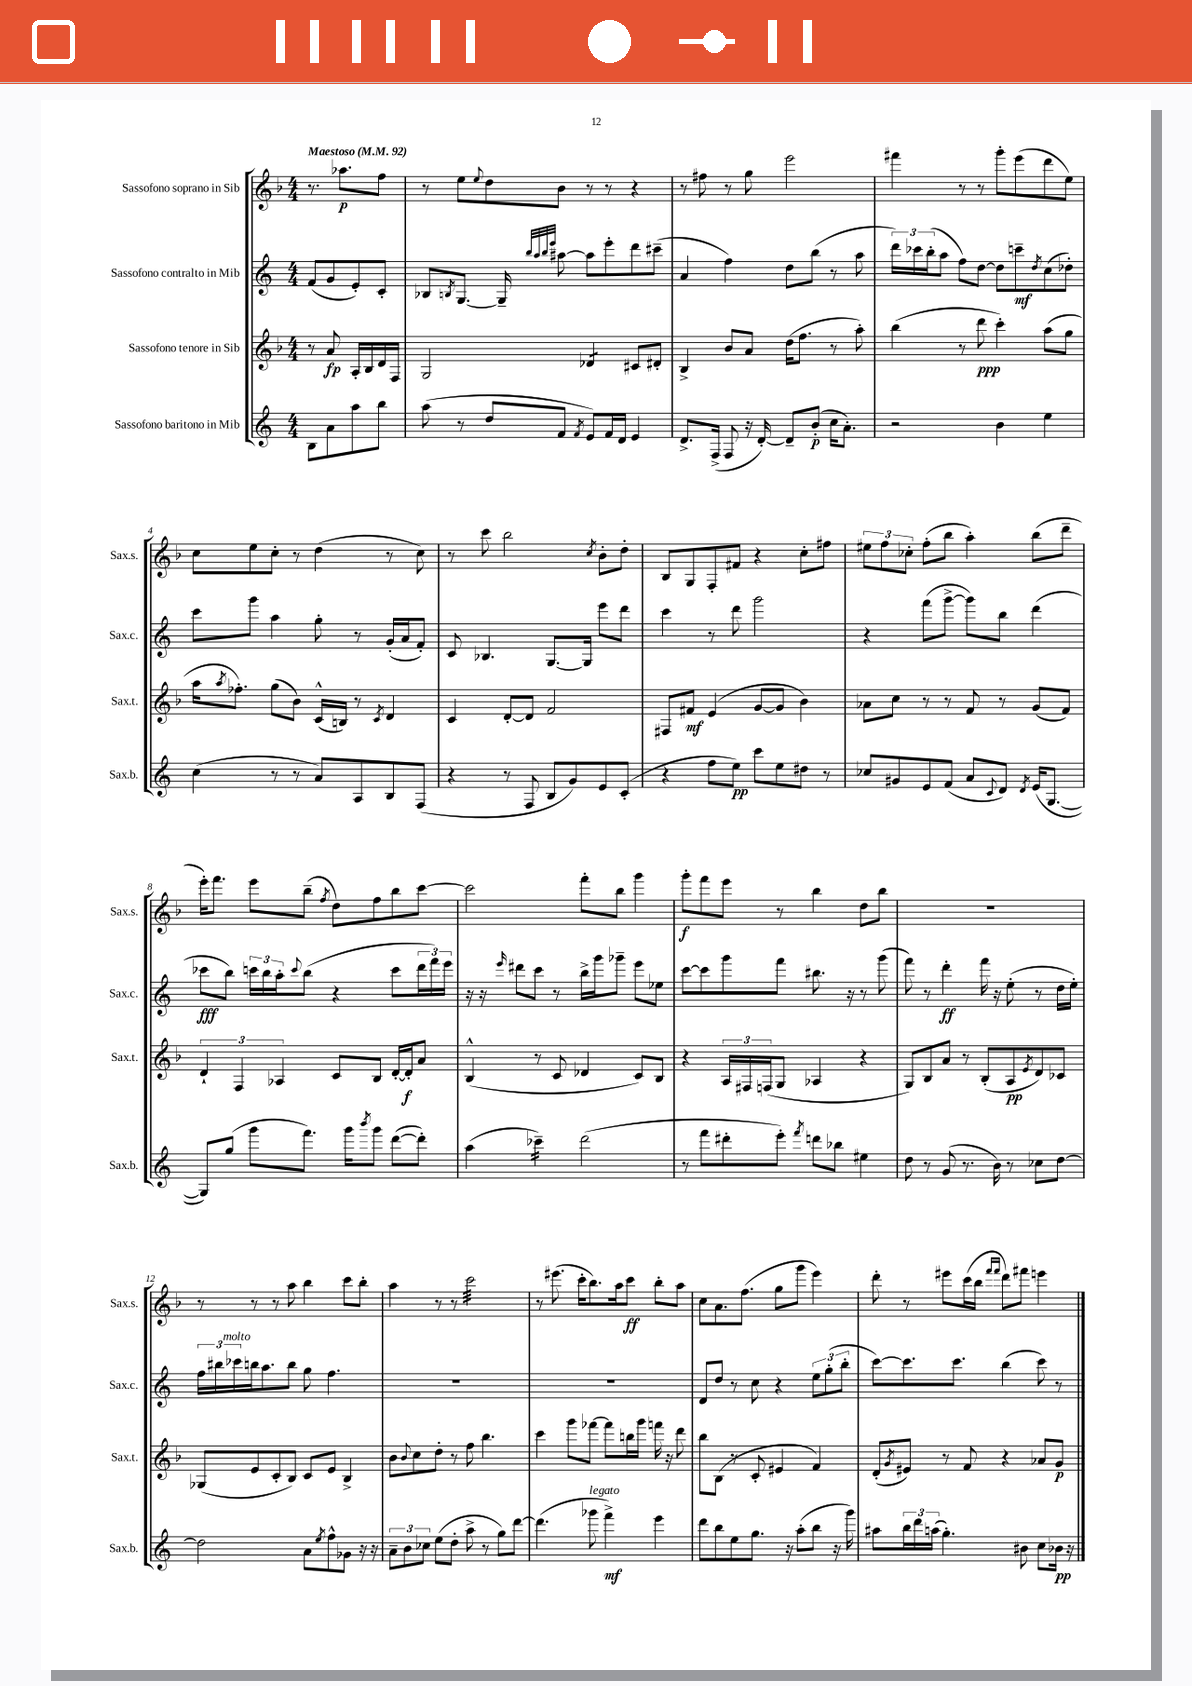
<<
\new StaffGroup <<
\new Staff = "s0" \with { instrumentName = "Sassofono soprano in Sib" shortInstrumentName = "Sax.s." } {
    \clef treble \key f \major \numericTimeSignature \time 4/4 \partial 2 \tempo "Maestoso" 4 = 92
    r8. aes''8.\p f''8 |
    r8 e''8 \appoggiatura { e''8 } d''8 bes'8 r8 r8 r4 |
    r8 fis''8 r8 g''8 e'''2 |
    fis'''4 r8 r8 g'''8-. e'''8( d'''8 e''8) |
    c''8 e''8 c''8-. r8 d''4( r8 c''8) |
    r8 c'''8 bes''2 \acciaccatura { c''8 } bes'8-. d''8-. |
    bes8 g8 f8-. fis'8 r4 c''8-. fis''8 |
    \tuplet 3/2 { eis''8 f''8 ces''8-. } f''8-.( bes''8 a''4-.) bes''8( d'''8-- |
    e'''16-.) f'''8. e'''8 bes''8--( \acciaccatura { f''8 } d''8) f''8 bes''8 c'''8~ |
    c'''2 f'''8-. bes''8 g'''4 |
    g'''8-.\f f'''8 e'''8 r8 bes''4 d''8 bes''8 |
    R1 |
    r8 r8 r8 a''8 bes''4 c'''8 bes''8-. |
    a''4 r8 r8 c'''2:32 |
    r8 eis'''8.( c'''16-. bes''8.) a''16 c'''8\ff bes''8-. a''8 |
    c''8 a'8. f''8.( g''8 g'''8 e'''4) |
    d'''8-. r8 eis'''8 c'''16( bes''16 \grace { f'''16 f'''16 } d'''8) fis'''8 e'''4 \bar "|." |
}
\new Staff = "s1" \with { instrumentName = "Sassofono contralto in Mib" shortInstrumentName = "Sax.c." } {
    \clef treble \key c \major \numericTimeSignature \time 4/4 \partial 2
    f'8( g'8 e'8-.) c'8-. |
    bes8 \acciaccatura { b8 } g8.~ g16-- \grace { b''32 a''32 b''32 e'''32 } ais''8~ ais''8 e'''8-. d'''8 cis'''8--( |
    a'4 f''4) d''8 b''8( r8 a''8 |
    \tuplet 3/2 { d'''16) ces'''16 b''16-.( } a''8 f''8) d''8~ d''8 c'''8--\mf \acciaccatura { d''8 } c''8( des''8-.) |
    c'''8 g'''8 a''4 g''8-. r8 g'16-.( a'16 f'8-.) |
    c'8 bes4. g8.~ g16 e'''8 d'''8 |
    c'''4 r8 d'''8 g'''2 |
    r4 f'''8( g'''8~-> g'''8) b''8 d'''4( |
    ces'''8\fff b''8) \tuplet 3/2 { c'''16 b''16 a''16-. } \appoggiatura { c'''8 } b''8( r4 c'''8 \tuplet 3/2 { d'''16 f'''16) e'''16 } |
    r16 r16 \grace { e'''16 } dis'''8 c'''8 r8 b''16-> g'''16 ges'''8-- e'''8 ees''8 |
    c'''8~ c'''8 g'''8 f'''8 bis''8. r16 r8 g'''8( |
    f'''8) r8 d'''4-.\ff f'''16 r16 e''8-.( r8 d''16 e''16-.) |
    \tuplet 3/2 { f''16 bis''16 ces'''16^\markup { \italic "molto" } } b''16 a''8. b''8 g''8 f''4. |
    R1 |
    R1 |
    d'8 d''8 r8 c''8 r4 \tuplet 3/2 { e''8 g''8-.( b''8-. } |
    c'''8~) c'''8. c'''8. b''4( c'''8) r8 \bar "|." |
}
\new Staff = "s2" \with { instrumentName = "Sassofono tenore in Sib" shortInstrumentName = "Sax.t." } {
    \clef treble \key f \major \numericTimeSignature \time 4/4 \partial 2
    r8 a'8\fp a16-. bes16 d'16 f16 |
    g2 des'4:8 cis'8 dis'8-. |
    bes4-> bes'8 a'8 d''16( f''8. r8 a''8-.) |
    bes''4( r8 d'''8\ppp c'''4-.) a''8( g''8 |
    a''16 \acciaccatura { a''8 } fes''8.-.) g''8( bes'8) c'16-^( b16) r8 \acciaccatura { c'8 } d'4 |
    c'4 d'8~-. d'8 f'2 |
    fis8 fis'8\mf e'4( g'8~ g'8 bes'4) |
    aes'8 c''8 r8 r8 f'8 r8 g'8( f'8) |
    \tuplet 3/2 { d'4-! f4 aes4 } c'8 bes8 d'16~-. d'16-.\f a'8 |
    bes4-^( r8 c'8 des'4 c'8) bes8 |
    r4 \tuplet 3/2 { a16 fis16 f16( } g8 aes4 r4 |
    g8) bes8 a'8 r8 bes8-.( a8\pp \acciaccatura { e'8 } d'8) ces'8 |
    ges8( e'8 c'8-. bes8) c'8 e'8 bes4-> |
    bes'8 \appoggiatura { bes'8 } c''8 d''8-. r8 f''8 bes''4. |
    c'''4 g'''8 fes'''8~ fes'''8 b''16 g'''16 f'''16 r16 d'''8 |
    bes''8 bes8( r8 c'8-. eis'4 f'4) |
    d'8-.( \acciaccatura { g'8 } eis'8) r8 f'8 r4 aes'8 g'8\p \bar "|." |
}
\new Staff = "s3" \with { instrumentName = "Sassofono baritono in Mib" shortInstrumentName = "Sax.b." } {
    \clef treble \key c \major \numericTimeSignature \time 4/4 \partial 2
    b8 a'8 a''8 b''8 |
    a''8( r8 d''8 f'8 \acciaccatura { f'8 } e'8) f'16 d'16 e'4 |
    d'8.-> f16->( f8 r16 d'16~-.) d'8-- b'8-.\p( c''16 a'8.-.) |
    r2 b'4 e''4 |
    c''4( r8 r8 a'8) a8 b8 f8( |
    r4 r8 f8 b8 g'8) e'8 c'8-.( |
    r4 f''8 e''8\pp) c'''8 e''8 dis''8 r8 |
    ces''8 gis'8 e'8 f'8( a'8 \appoggiatura { c'8 } d'8) \acciaccatura { d'8 } e'16( g8.~ |
    g8) g''8( g'''8 f'''8.) g'''16 \acciaccatura { b'''8 } g'''8 d'''8~( d'''8-.) |
    a''4( ces'''4:16--) d'''2( |
    r8 f'''8 dis'''8-. e'''8-.) \acciaccatura { f'''8 } d'''8 bes''8 eis''4 |
    d''8 r8 g'8( r8. b'16) r8 ces''8 d''8~ |
    d''2 a'8 \acciaccatura { e''8 } f''8-^ ges'8 r16 r16 |
    \tuplet 3/2 { a'8-- b'8 ces''8 } e''8( d''8-. a''8-> r8 g''8) d'''8~ |
    d'''4.( ges'''8^\markup { \italic "legato" } f'''4->\mf) e'''4 |
    d'''8 b''8 e''8 g''8. r16 a''8-.( b''8 r16 g'''16) |
    ais''8 \tuplet 3/2 { b''16 d'''16 a''16( } g''4.-.) bis'8 c''8 bes'16\pp r16 \bar "|." |
}
>>
>>
